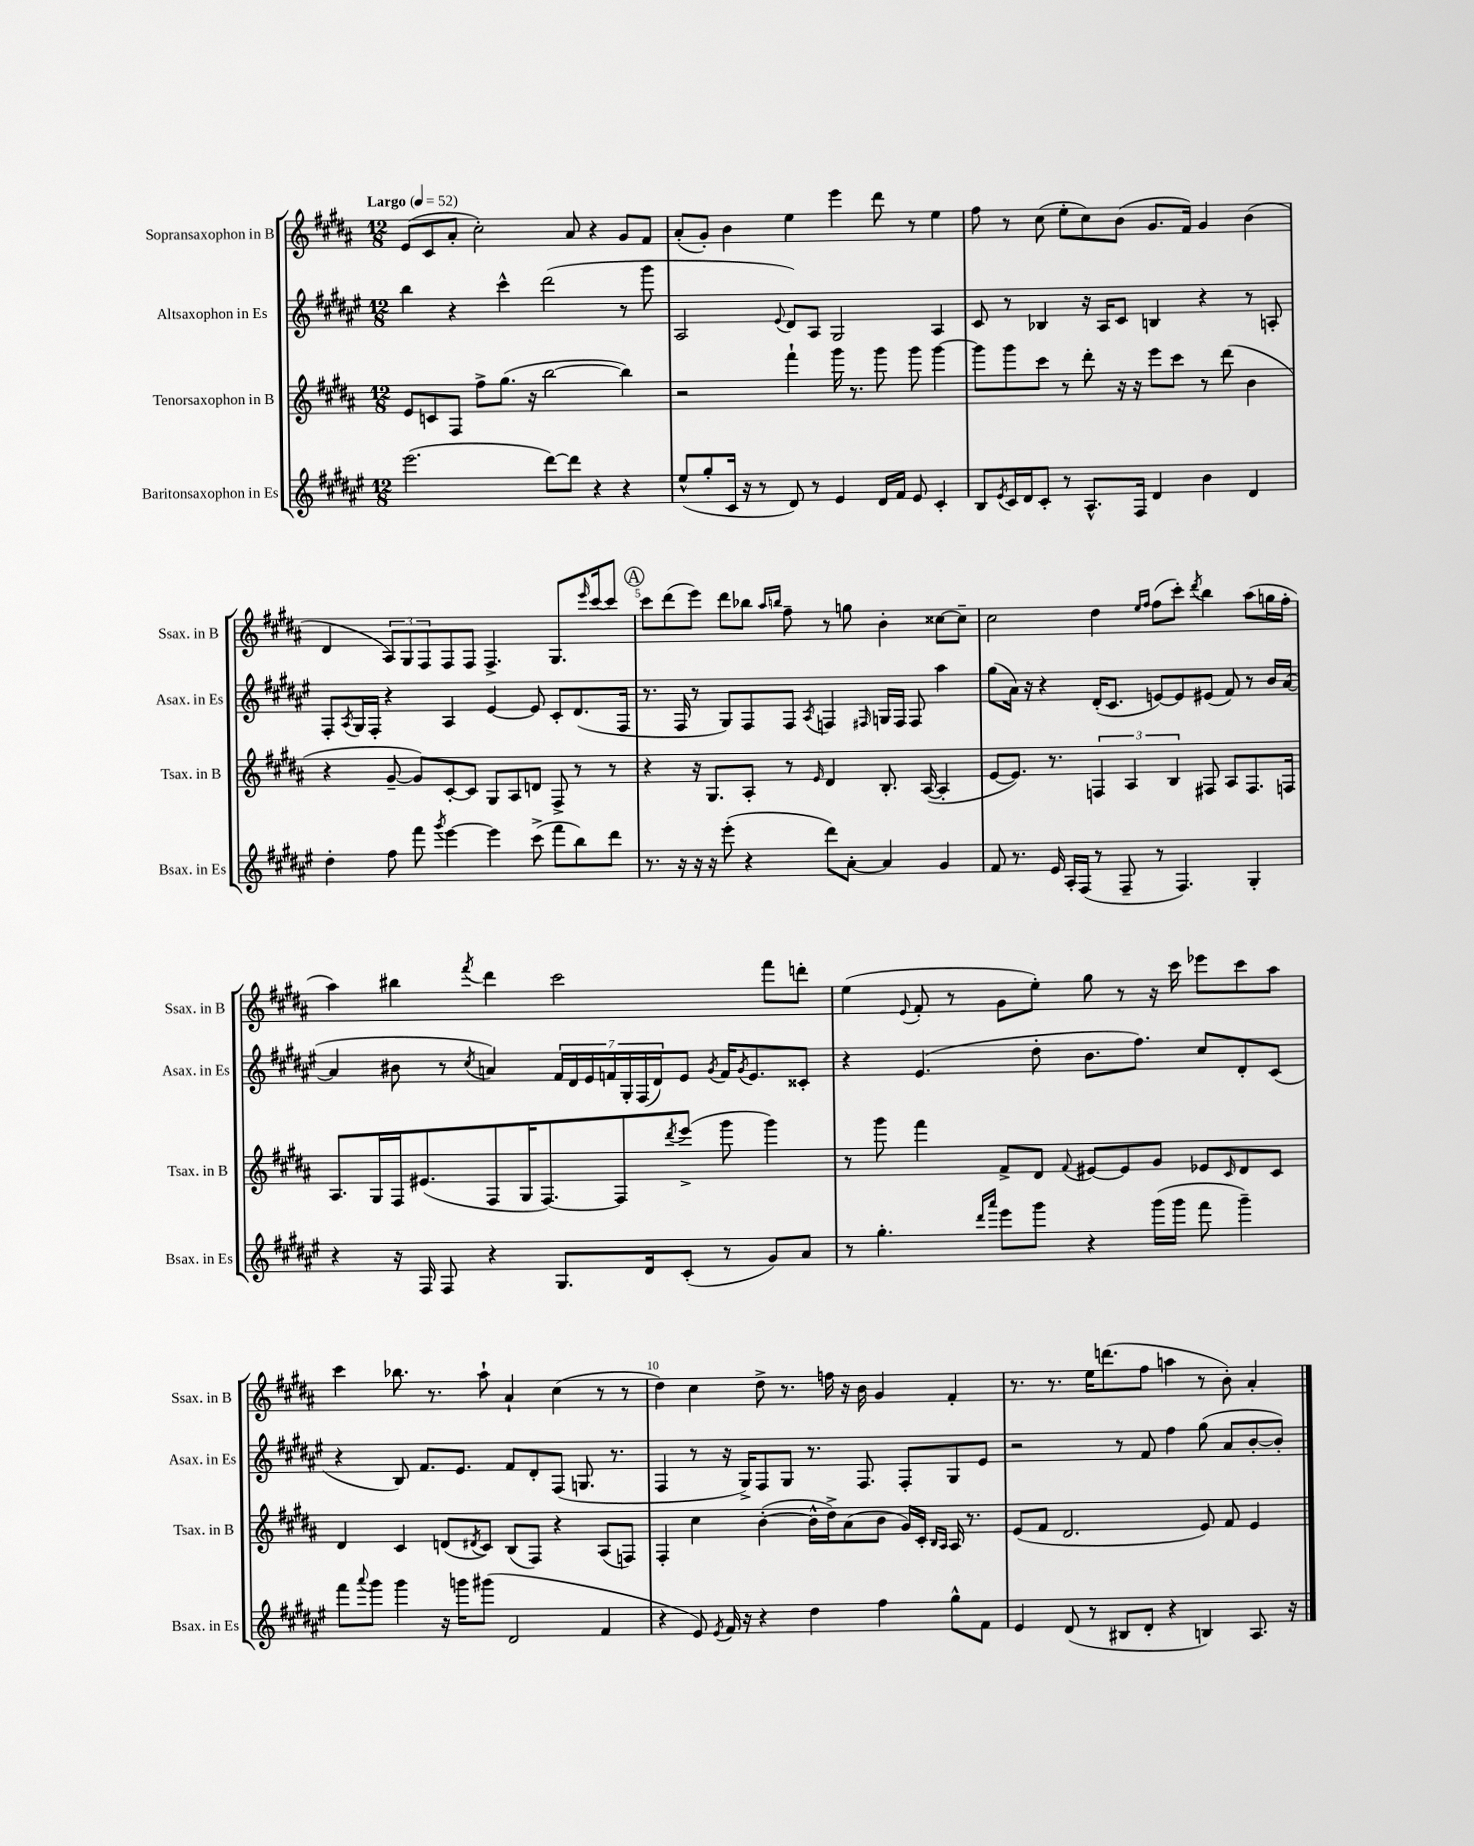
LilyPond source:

<<
\new StaffGroup <<
\new Staff = "s0" \with { instrumentName = "Sopransaxophon in B" shortInstrumentName = "Ssax. in B" } {
    \clef treble \key b \major \numericTimeSignature \time 12/8 \tempo "Largo" 4 = 52
    e'8( cis'8 ais'8-. cis''2-.) ais'8 r4 gis'8 fis'8 |
    ais'8-.( gis'8-.) b'4 e''4 e'''4 dis'''8 r8 e''4 |
    fis''8 r8 cis''8( e''8-. cis''8) b'8( gis'8. fis'16) gis'4 b'4( |
    dis'4 \tuplet 3/2 { ais8) gis8 fis8 } fis8 fis8 fis4.-> gis8. \grace { e'''16 } cis'''16~ cis'''8 |
    \mark \markup { \circle "A" } cis'''8 dis'''8( e'''8) dis'''8 bes''8 \grace { ais''16 b''16 } fis''8-- r8 g''8 b'4-. cisis''8~ cisis''8-- |
    cis''2 dis''4 \grace { e''16 fis''16 } fis''8( cis'''8-.) \acciaccatura { dis'''8 } b''4 ais''8( g''16 fis''16-. |
    ais''4) bis''4 \acciaccatura { fis'''8 } dis'''4 cis'''2 fis'''8 d'''8-. |
    e''4( \appoggiatura { e'8 } fis'8-. r8 gis'8 e''8-.) gis''8 r8 r16 cis'''16 ees'''8 cis'''8 ais''8 |
    cis'''4 bes''8. r8. ais''8-! ais'4-! cis''4( r8 r8 |
    dis''4) cis''4 dis''8-> r8. f''16 r16 b'16 gis'4 fis'4-. |
    r8. r8. e''16 d'''8.( fis''8 a''4 r8 b'8-.) ais'4-. \bar "|." |
}
\new Staff = "s1" \with { instrumentName = "Altsaxophon in Es" shortInstrumentName = "Asax. in Es" } {
    \clef treble \key fis \major \numericTimeSignature \time 12/8
    b''4 r4 cis'''4-^ dis'''2( r8 gis'''8 |
    ais2 \appoggiatura { eis'8 } dis'8) ais8 gis2 ais4 |
    cis'8 r8 bes4 r16 ais16 cis'8 b4 r4 r8 a8-. |
    fis8-. \acciaccatura { ais8 } gis16 fis16-. r4 ais4 eis'4~ eis'8 cis'8-. dis'8.( fis16 |
    \mark \markup { \circle "A" } r8. fis16 r8 gis8) fis8 fis8 \acciaccatura { ais8 } f4 \grace { fis16 } g16 fis16 fis8 ais''4 |
    gis''8( ais'16) r16 r4 dis'16-.( cis'8. e'8~) e'8 eis'8( fis'8) r8 b'16 ais'16~( |
    ais'4 bis'8 r8 \acciaccatura { cis''8 } a'4) \tuplet 7/4 { fis'16 dis'16 eis'16 f'16 gis16-. fis16( dis'16) } eis'8 \acciaccatura { gis'8 } f'16 \acciaccatura { gis'8 } eis'8. cisis'8-. |
    r4 eis'4.( dis''8-. b'8. fis''8.) cis''8 dis'8-. cis'8( |
    r4 b8) fis'8. eis'8. fis'8 dis'8-. fis8( g8. r8. |
    fis4 r8 r16 gis16->) fis8 gis8 r8. fis8. fis8-. gis8 eis'8 |
    r2 r8 fis'8 fis''4 gis''8( ais'8 b'8~-. b'8-.) \bar "|." |
}
\new Staff = "s2" \with { instrumentName = "Tenorsaxophon in B" shortInstrumentName = "Tsax. in B" } {
    \clef treble \key b \major \numericTimeSignature \time 12/8
    e'8 c'8 fis8 fis''8-> gis''8.( r16 b''2~ b''4) |
    r2 fis'''4-! gis'''16 r8. gis'''8 gis'''8 gis'''4~ |
    gis'''8 gis'''8 cis'''8 r8 dis'''8-. r16 r16 e'''8 cis'''8 r8 dis'''8( b'4 |
    r4 gis'8~-- gis'8) cis'8~-. cis'8 gis8 ais8 d'8 fis8-> r8 r8 |
    \mark \markup { \circle "A" } r4 r16 gis8. ais8-. r8 \grace { e'16 } dis'4 b8.-. ais16~( ais4-. |
    e'8~ e'8.) r8. \tuplet 3/2 { f4 ais4 b4 } fis8 ais8 fis8. f16 |
    ais8. gis16 fis16 eis'8.( fis8 gis16 fis8.~) fis8 \acciaccatura { dis'''8 } e'''8->( gis'''8 gis'''4) |
    r8 gis'''8 fis'''4 fis'8-> dis'8 \appoggiatura { fis'8 } eis'8~ eis'8 gis'8 ees'8 \grace { cis'16 } dis'8 cis'8 |
    dis'4 cis'4 d'8( \acciaccatura { dis'8 } cis'8) b8( fis8) r4 ais8( f8) |
    fis4-. cis''4 b'4~-.( b'16-^ dis''16->) ais'8( b'8 gis'16) cis'16-. \grace { b16 ais16 } ais16 r8. |
    e'8( fis'8 dis'2. e'8) fis'8 e'4 \bar "|." |
}
\new Staff = "s3" \with { instrumentName = "Baritonsaxophon in Es" shortInstrumentName = "Bsax. in Es" } {
    \clef treble \key fis \major \numericTimeSignature \time 12/8
    eis'''2.( dis'''8~) dis'''8 r4 r4 |
    eis''8-^( gis''8-. cis'16 r16 r8 dis'8) r8 eis'4 dis'16 fis'16 eis'8 cis'4-. |
    b8 \acciaccatura { eis'8 } cis'16 dis'16 cis'8-. r8 ais8.-^ fis16 dis'4 b'4 dis'4 |
    dis''4-. fis''8 fis'''8 \acciaccatura { gis'''8 } eis'''4~ eis'''4 cis'''8->( fis'''8 b''8) dis'''8 |
    \mark \markup { \circle "A" } r8. r16 r16 r16 eis'''8-.( r4 dis'''8) ais'8~-. ais'4 gis'4 |
    fis'8 r8. eis'16 ais16-. fis16( r8 fis8-- r8 fis4.) gis4-. |
    r4 r16 fis16 fis8 r4 gis8. dis'16 cis'8-.( r8 gis'8) ais'8 |
    r8 gis''4.-. \grace { dis'''16 ais'''16 } eis'''8 gis'''8 r4 gis'''16( gis'''16 fis'''8 gis'''4--) |
    fis'''8 \appoggiatura { ais'''8 } gis'''8 gis'''4 r16 g'''16 gis'''8( dis'2 fis'4 |
    r4 eis'8) \acciaccatura { eis'8 } fis'16 r16 r4 dis''4 fis''4 gis''8-^ fis'8 |
    eis'4 dis'8( r8 bis8 dis'8-. r4 b4) ais8. r16 \bar "|." |
}
>>
>>
\layout { \context { \Score \override BarNumber.break-visibility = ##(#f #t #t) barNumberVisibility = #(every-nth-bar-number-visible 5) } }
